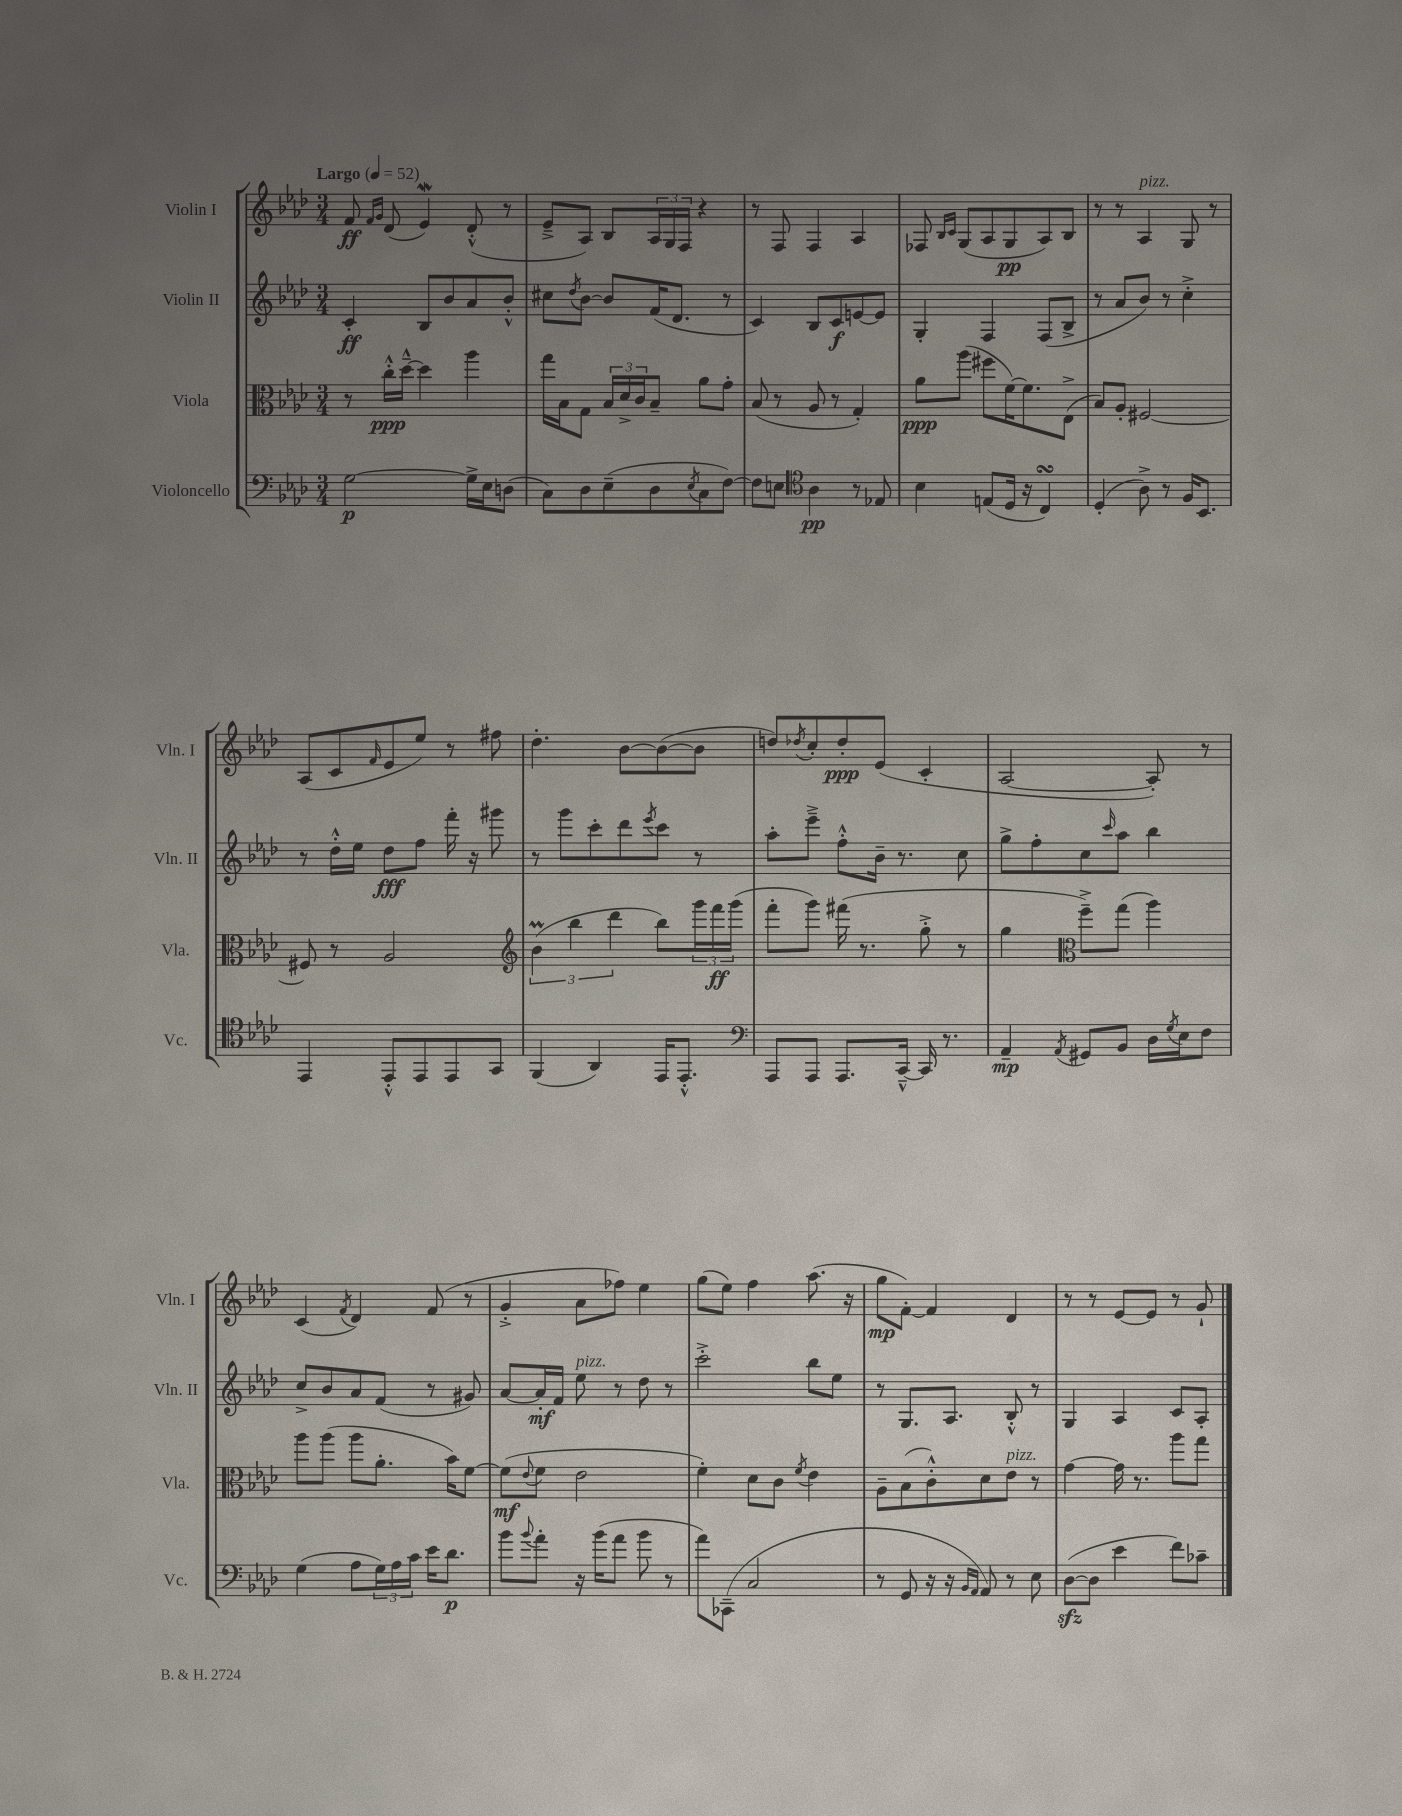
<<
\new StaffGroup <<
\new Staff = "s0" \with { instrumentName = "Violin I" shortInstrumentName = "Vln. I" } {
    \clef treble \key aes \major \numericTimeSignature \time 3/4 \tempo "Largo" 4 = 52
    f'8\ff \grace { f'16 g'16 } des'8( ees'4\mordent) des'8-.-^( r8 |
    ees'8---> aes8) bes8 \tuplet 3/2 { aes16 g16 f16 } r4 |
    r8 f8 f4 aes4 |
    fes8 \grace { bes16 c'16 } g8( aes8 g8\pp aes8) bes8 |
    r8 r8 aes4^\markup { \italic "pizz." } g8 r8 |
    aes8( c'8 \grace { f'16 } ees'8 ees''8) r8 fis''8 |
    des''4.-. bes'8~ bes'8~( bes'8 |
    d''8) \acciaccatura { des''8 } c''8-. des''8-.\ppp ees'8( c'4-. |
    aes2~ aes8-.) r8 |
    c'4( \acciaccatura { f'8 } des'4) f'8( r8 |
    g'4-.-> aes'8 fes''8) ees''4 |
    g''8( ees''8) f''4 aes''8.( r16 |
    g''8\mp f'8~-.) f'4 des'4 |
    r8 r8 ees'8~ ees'8 r8 g'8-! \bar "|." |
}
\new Staff = "s1" \with { instrumentName = "Violin II" shortInstrumentName = "Vln. II" } {
    \clef treble \key aes \major \numericTimeSignature \time 3/4
    c'4-.\ff bes8 bes'8 aes'8 bes'8-.-^ |
    cis''8 \acciaccatura { des''8 } bes'8~ bes'8 f'16( des'8. r8 |
    c'4) bes8 c'8\f e'8~ e'8 |
    g4-. f4 f8( bes8-> |
    r8 aes'8 bes'8) r8 c''4-.-> |
    r8 des''16-.-^ ees''16 des''8\fff f''8 f'''16-. r16 gis'''8 |
    r8 g'''8 c'''8-. des'''8 \acciaccatura { ees'''8 } c'''8 r8 |
    aes''8-. ees'''8---> f''8-.-^ bes'16-- r8. c''8 |
    g''8-> f''8-. c''8 \grace { c'''16 } aes''8 bes''4 |
    c''8-> bes'8 aes'8 f'8( r8 gis'8) |
    aes'8~ aes'16-.\mf f'16 ees''8^\markup { \italic "pizz." } r8 des''8 r8 |
    c'''2-.-> bes''8 ees''8 |
    r8 g8. aes8. bes8-.-^ r8 |
    g4 aes4 c'8 aes8-. \bar "|." |
}
\new Staff = "s2" \with { instrumentName = "Viola" shortInstrumentName = "Vla." } {
    \clef alto \key aes \major \numericTimeSignature \time 3/4
    r8 c''16-.-^\ppp des''16~---^ des''4 aes''4 |
    g''16 bes16 g8 \tuplet 3/2 { bes16 des'16-> c'16 } bes8-- aes'8 g'8-. |
    bes8( r8 aes8 r8 g4-.) |
    aes'8\ppp aes''8( fis''8 f'16~) f'8. ees8->( |
    bes8) aes8-. fis2~ |
    fis8 r8 aes2 |
    \clef treble \tuplet 3/2 { bes'4\prall( bes''4 des'''4 } bes''8) \tuplet 3/2 { g'''16 f'''16\ff g'''16( } |
    f'''8-. g'''8) fis'''16( r8. g''8-.-> r8 |
    g''4 \clef alto f''8--->) g''8( aes''4) |
    aes''8 aes''8( aes''8 aes'8.-. bes'16) f'8~ |
    f'8\mf( \appoggiatura { ees'8 } f'8 ees'2 |
    f'4-.) des'8 c'8 \acciaccatura { f'8 } ees'4 |
    aes8-- bes8( c'8-.-^) des'8 ees'8^\markup { \italic "pizz." } r8 |
    g'4~ g'16 r8. aes''8 g''8 \bar "|." |
}
\new Staff = "s3" \with { instrumentName = "Violoncello" shortInstrumentName = "Vc." } {
    \clef bass \key aes \major \numericTimeSignature \time 3/4
    g2~\p g16-> ees16 d8( |
    c8) des8 ees8--( des8 \acciaccatura { ees8 } c8 f8~) |
    f8 e8 \clef tenor aes4\pp r8 ees8 |
    bes4 e8( des16 r16 c4\turn) |
    des4-.( aes8->) r8 f16 bes,8. |
    ees,4 ees,8-.-^ ees,8 ees,8 g,8 |
    f,4( aes,4) ees,16 ees,8.-.-^ |
    \clef bass aes,,8 aes,,8 aes,,8. c,16~---^ c,16 r8. |
    aes,4--\mp \acciaccatura { aes,8 } gis,8 bes,8 des16 \acciaccatura { g8 } ees16 f8 |
    g4( aes8 \tuplet 3/2 { g16) aes16 c'16 } ees'16 des'8.\p |
    bes'8 \appoggiatura { bes'8 } aes'8-. r16 bes'16( aes'8 bes'8 r8 |
    aes'8) ces,8--( c2 |
    r8 g,8 r16 r16 \grace { bes,16 aes,16 } aes,8) r8 ees8 |
    des8~\sfz( des8 ees'4 f'8) ces'8-- \bar "|." |
}
>>
>>
\layout { \context { \Score \remove "Bar_number_engraver" } }
